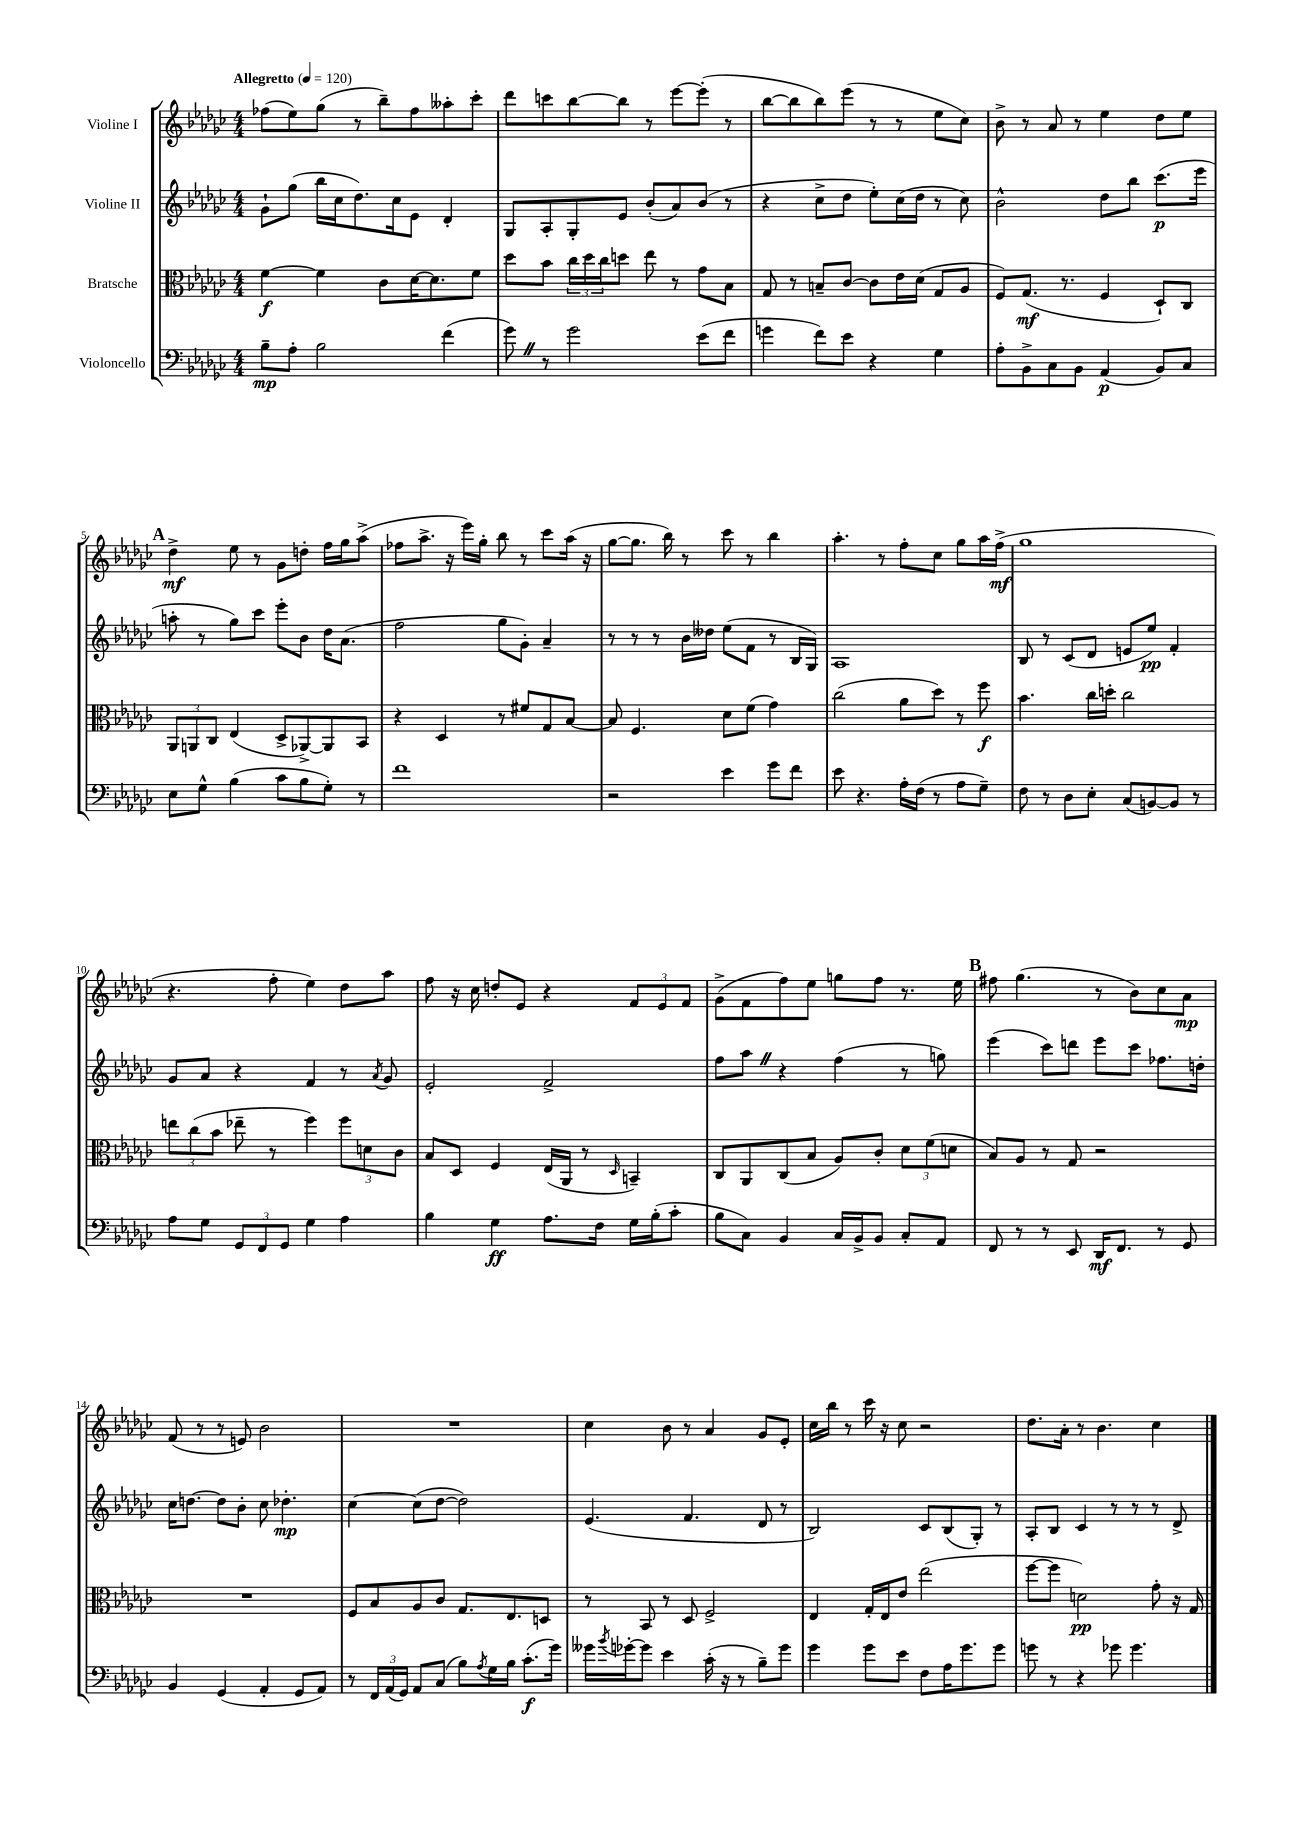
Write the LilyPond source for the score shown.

<<
\new StaffGroup <<
\new Staff = "s0" \with { instrumentName = "Violine I" } {
    \clef treble \key ges \major \numericTimeSignature \time 4/4 \tempo "Allegretto" 4 = 120
    fes''8( ees''8) ges''8( r8 bes''8--) fes''8 aeses''8-. ces'''8-. |
    des'''8 c'''8 bes''8~ bes''8 r8 ees'''8~ ees'''8-.( r8 |
    bes''8~ bes''8 bes''8) ees'''8( r8 r8 ees''8 ces''8) |
    bes'8-> r8 aes'8 r8 ees''4 des''8 ees''8 |
    \mark \markup { \bold "A" } des''4->\mf ees''8 r8 ges'8 d''8-. f''16 ges''16 aes''8->( |
    fes''8 aes''8.-> r16 ees'''16) ges''16-. bes''8 r8 ces'''8 aes''16( r16 |
    ges''8~ ges''8. bes''16) r8 ces'''8 r8 bes''4 |
    aes''4.-. r8 f''8-. ces''8 ges''8 aes''16 f''16->\mf( |
    ges''1 |
    r4. f''8-. ees''4) des''8 aes''8 |
    f''8 r16 ces''16 d''8-. ees'8 r4 \tuplet 3/2 { f'8 ees'8 f'8 } |
    ges'8->( f'8 f''8) ees''8 g''8 f''8 r8. ees''16 |
    \mark \markup { \bold "B" } fis''8 ges''4.( r8 bes'8) ces''8 aes'8\mp |
    f'8( r8 r8 e'8) bes'2 |
    R1 |
    ces''4 bes'8 r8 aes'4 ges'8 ees'8-. |
    ces''16 bes''16 r8 ces'''16 r16 ces''8 r2 |
    des''8. aes'16-. r8 bes'4. ces''4 \bar "|." |
}
\new Staff = "s1" \with { instrumentName = "Violine II" } {
    \clef treble \key ges \major \numericTimeSignature \time 4/4
    ges'8-! ges''8( bes''16 ces''16 des''8.) ces''16 ees'8 des'4-. |
    ges8 aes8-. ges8-. ees'8 bes'8-.( aes'8) bes'8( r8 |
    r4 ces''8-> des''8 ees''8-.) ces''16( des''16 r8 ces''8) |
    bes'2-^ des''8 bes''8 ces'''8.\p( ees'''16 |
    \mark \markup { \bold "A" } a''8-. r8 ges''8) ces'''8 ees'''8-. bes'8 des''16 aes'8.( |
    f''2 ges''8 ges'8-.) aes'4-- |
    r8 r8 r8 bes'16 deses''16 ees''8( f'8 r8 bes16 ges16) |
    aes1 |
    bes8 r8 ces'8( des'8 e'8 ees''8\pp) f'4-. |
    ges'8 aes'8 r4 f'4 r8 \acciaccatura { aes'8 } ges'8 |
    ees'2-. f'2-> |
    f''8 aes''8 \once \override BreathingSign.text = \markup { \musicglyph "scripts.caesura.straight" } \breathe r4 f''4( r8 g''8) |
    \mark \markup { \bold "B" } ees'''4( ces'''8) d'''8 ees'''8 ces'''8 fes''8. d''16-. |
    ces''16 d''8.~ d''8 bes'8-. ces''8 des''4.-.\mp |
    ces''4~ ces''8( des''8~ des''2) |
    ees'4.( f'4. des'8 r8 |
    bes2) ces'8 bes8( ges8-.) r8 |
    aes8-. bes8 ces'4 r8 r8 r8 des'8-> \bar "|." |
}
\new Staff = "s2" \with { instrumentName = "Bratsche" } {
    \clef alto \key ges \major \numericTimeSignature \time 4/4
    f'4~\f f'4 ces'8 des'16~ des'8. f'8 |
    des''8 bes'8 \tuplet 3/2 { ces''16 des''16 ces''16 } d''8 ees''8 r8 ges'8 bes8 |
    ges8 r8 b8-- ces'8~ ces'8 ees'16 des'16( ges8 aes8 |
    f8) ges8.\mf( r8. f4 des8-!) ces8 |
    \mark \markup { \bold "A" } \tuplet 3/2 { aes,8 a,8 ces8 } ees4( des8-> aes,8~->) aes,8 bes,8 |
    r4 des4 r8 fis'8 ges8 bes8~ |
    bes8 f4. des'8 f'8( ges'4) |
    ces''2( aes'8 des''8) r8 f''8\f |
    bes'4. ces''16 d''16-. ces''2 |
    \tuplet 3/2 { e''8 ces''8( bes'8 } ees''8-- r8 f''4) \tuplet 3/2 { f''8 d'8 ces'8 } |
    bes8 des8 f4 ees16( aes,16 r8 \grace { des16 } b,4--) |
    ces8 aes,8 ces8( bes8 aes8) ces'8-. \tuplet 3/2 { des'8 f'8( d'8 } |
    \mark \markup { \bold "B" } bes8) aes8 r8 ges8 r2 |
    R1 |
    f8 bes8 aes8 ces'8 ges8. ees8. d8 |
    r8 bes,8 r8 des8 f2-> |
    ees4 ges16-. ees16 ees'8 ees''2( |
    f''8~ f''8 d'2\pp) ges'8-. r16 ges16 \bar "|." |
}
\new Staff = "s3" \with { instrumentName = "Violoncello" } {
    \clef bass \key ges \major \numericTimeSignature \time 4/4
    bes8--\mp aes8-. bes2 f'4( |
    ges'8) \once \override BreathingSign.text = \markup { \musicglyph "scripts.caesura.straight" } \breathe r8 ges'2 ees'8( f'8 |
    g'4 f'8) ees'8 r4 ges4 |
    aes8-. bes,8-> ces8 bes,8 aes,4\p( bes,8) ces8 |
    \mark \markup { \bold "A" } ees8 ges8-^ bes4( ces'8 bes8 ges8-.) r8 |
    f'1 |
    r2 ees'4 ges'8 f'8 |
    ees'8 r4. aes16-. f16( r8 aes8 ges8--) |
    f8 r8 des8 ees8-. ces8( b,8~) b,8 r8 |
    aes8 ges8 \tuplet 3/2 { ges,8 f,8 ges,8 } ges4 aes4 |
    bes4 ges4\ff aes8. f16 ges16 bes16-.( ces'8-. |
    bes8 ces8) bes,4 ces16 bes,16-> bes,8 ces8-. aes,8 |
    \mark \markup { \bold "B" } f,8 r8 r8 ees,8 des,16\mf f,8. r8 ges,8 |
    bes,4 ges,4( aes,4-. ges,8 aes,8) |
    r8 \tuplet 3/2 { f,16 aes,16( ges,16) } aes,8 ces8( bes8) \acciaccatura { aes8 } ges16 bes16 ces'8.-.\f( ges'16) |
    geses'16 \acciaccatura { bes'8 } ges'16~-. ges'8 ees'4 ces'16-.( r16 r8 bes8--) ges'8 |
    ges'4 ges'8 ees'8 f8 aes16 ges'8. ges'8 |
    g'8 r8 r4 ges'8 ges'4. \bar "|." |
}
>>
>>
